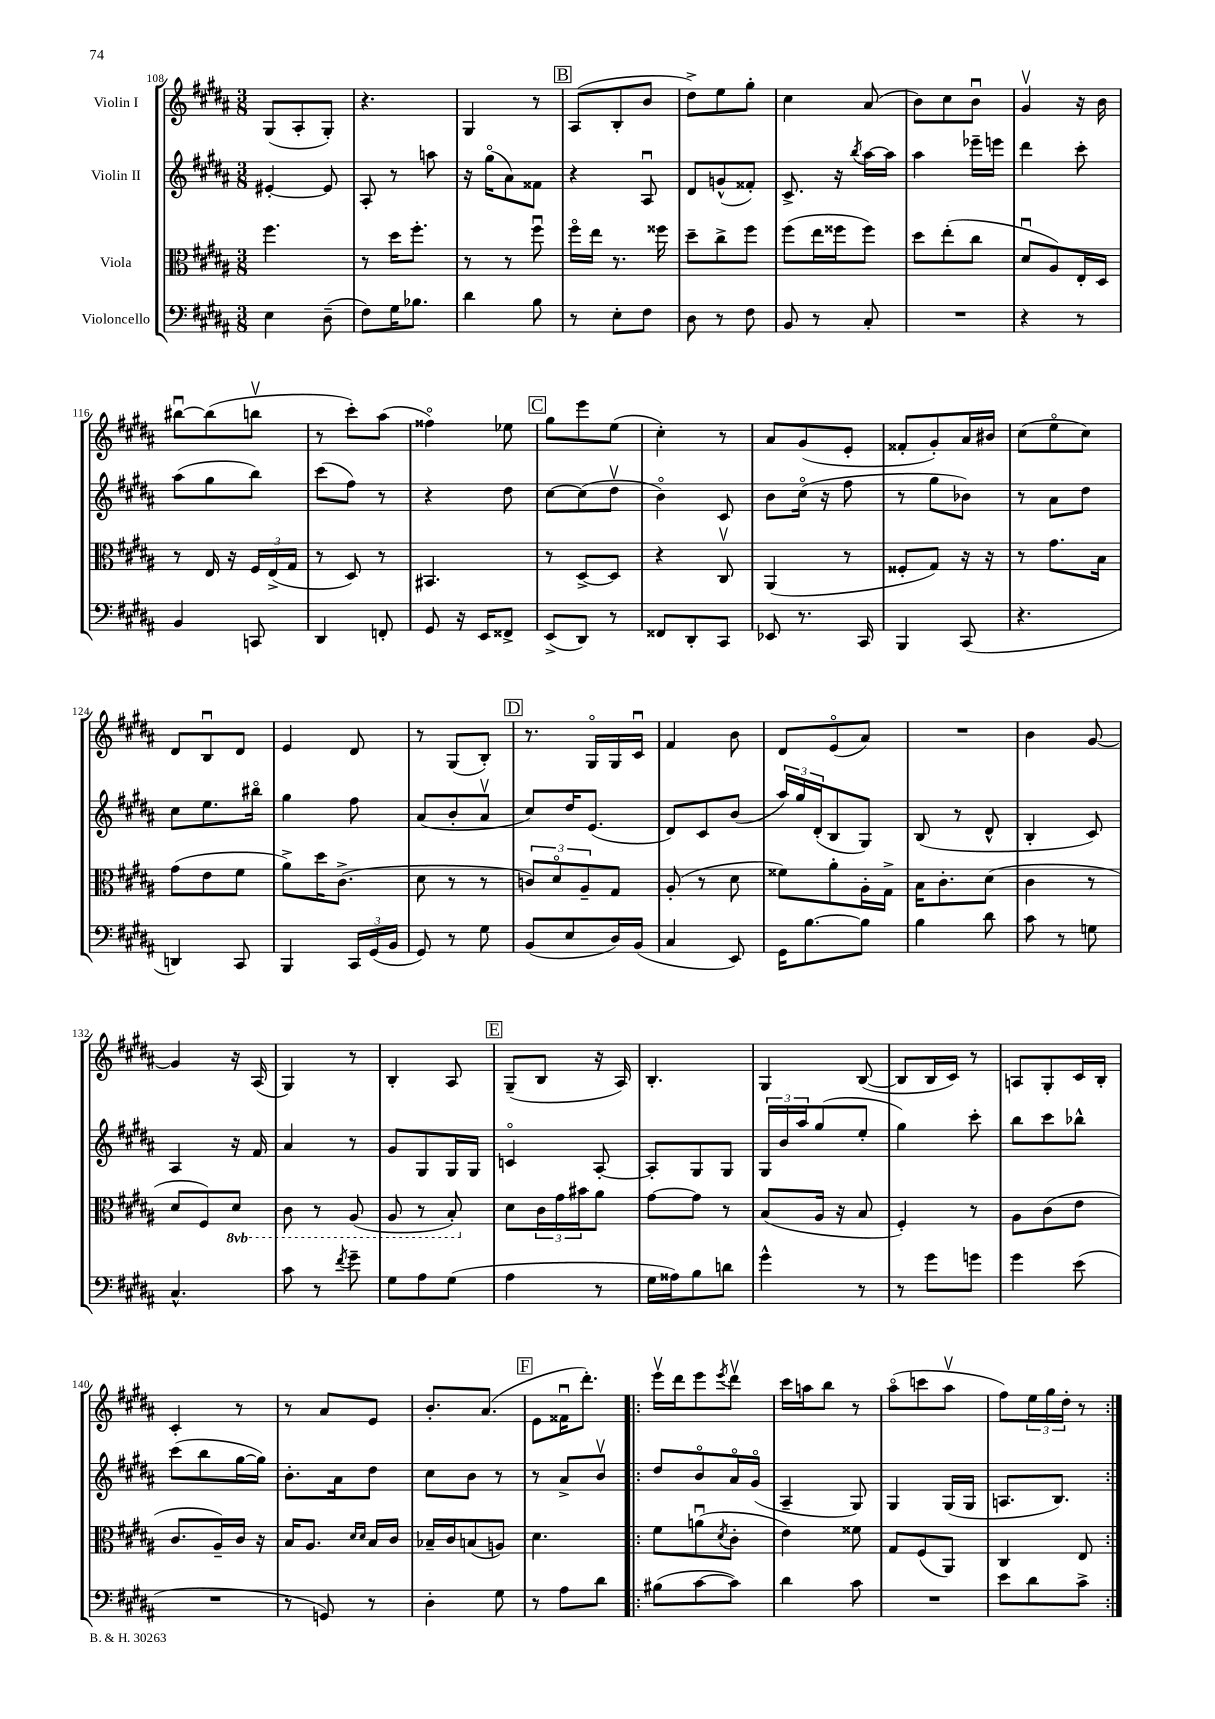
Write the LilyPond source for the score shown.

<<
\new StaffGroup <<
\new Staff = "s0" \with { instrumentName = "Violin I" } {
    \clef treble \key b \major \numericTimeSignature \time 3/8
    gis8( ais8-. gis8-.) |
    r4. |
    gis4 r8 |
    \mark \markup { \box "B" } ais8( b8-. b'8 |
    dis''8->) e''8 gis''8-. |
    cis''4 ais'8( |
    b'8) cis''8 b'8\downbow |
    gis'4\upbow r16 b'16 |
    bis''8~\downbow bis''8( b''8\upbow |
    r8 cis'''8-.) ais''8( |
    fisis''4\flageolet) ees''8 |
    \mark \markup { \box "C" } gis''8 e'''8 e''8( |
    cis''4-.) r8 |
    ais'8 gis'8( e'8-. |
    fisis'8-. gis'8-.) ais'16 bis'16 |
    cis''8( e''8\flageolet cis''8) |
    dis'8 b8\downbow dis'8 |
    e'4 dis'8 |
    r8 gis8( b8-.) |
    \mark \markup { \box "D" } r8. gis16\flageolet gis16 cis'16\downbow |
    fis'4 b'8 |
    dis'8 e'8\flageolet( ais'8) |
    R4. |
    b'4 gis'8~ |
    gis'4 r16 ais16( |
    gis4) r8 |
    b4-. ais8 |
    \mark \markup { \box "E" } gis8--( b8 r16 ais16) |
    b4.-. |
    gis4 b8~( |
    b8 b16 cis'16) r8 |
    a8 gis8-. cis'16 b16-. |
    cis'4-. r8 |
    r8 ais'8 e'8 |
    b'8.-. ais'8.( |
    \mark \markup { \box "F" } e'8 fisis'16\downbow dis'''8.-.) |
    \repeat volta 2 { e'''16\upbow dis'''16 e'''8 \acciaccatura { e'''8 } dis'''8\upbow |
    cis'''16 a''16 b''8 r8 |
    ais''8\flageolet( c'''8 ais''8\upbow |
    fis''8) \tuplet 3/2 { e''16 gis''16 dis''16-. } r8 | }
}
\new Staff = "s1" \with { instrumentName = "Violin II" } {
    \clef treble \key b \major \numericTimeSignature \time 3/8
    eis'4~-. eis'8 |
    ais8-. r8 a''8 |
    r16 gis''16\flageolet( ais'8) fisis'8 |
    \mark \markup { \box "B" } r4 ais8\downbow |
    dis'8 g'8-^( fisis'8-.) |
    cis'8.-> r16 \acciaccatura { b''8 } ais''16~ ais''16 |
    ais''4 ees'''16-- e'''16 |
    dis'''4 cis'''8-. |
    ais''8( gis''8 b''8) |
    cis'''8( fis''8) r8 |
    r4 dis''8 |
    \mark \markup { \box "C" } cis''8~ cis''8( dis''8\upbow |
    b'4\flageolet) cis'8 |
    b'8 cis''16\flageolet( r16 fis''8 |
    r8 gis''8 bes'8) |
    r8 ais'8 dis''8 |
    cis''8 e''8. bis''16\flageolet |
    gis''4 fis''8 |
    ais'8( b'8-. ais'8\upbow |
    \mark \markup { \box "D" } cis''8) dis''16 e'8.( |
    dis'8) cis'8 b'8( |
    \tuplet 3/2 { ais''16) gis''16 dis'16-.( } b8 gis8) |
    b8( r8 dis'8-^ |
    b4-. cis'8) |
    ais4 r16 fis'16 |
    ais'4 r8 |
    gis'8 gis8 gis16 gis16 |
    \mark \markup { \box "E" } c'4\flageolet ais8~-. |
    ais8-. gis8 gis8 |
    \tuplet 3/2 { gis16 b'16 ais''16 } gis''8( e''8-. |
    gis''4) cis'''8-. |
    b''8 cis'''8 bes''8-^ |
    cis'''8( b''8 gis''16~ gis''16) |
    b'8.-. ais'16 dis''8 |
    cis''8 b'8 r8 |
    \mark \markup { \box "F" } r8 ais'8-> b'8\upbow |
    \repeat volta 2 { dis''8 b'8\flageolet ais'16\flageolet gis'16\flageolet( |
    ais4-- gis8) |
    gis4 gis16( gis16 |
    a8. b8.) | }
}
\new Staff = "s2" \with { instrumentName = "Viola" } {
    \clef alto \key b \major \numericTimeSignature \time 3/8 \set Staff.ottavationMarkups = #ottavation-simple-ordinals
    fis''4. |
    r8 dis''16 fis''8.-. |
    r8 r8 fis''8\downbow |
    \mark \markup { \box "B" } fis''16\flageolet e''16 r8. fisis''16 |
    dis''8-- cis''8-> fis''8 |
    fis''8( e''16 fisis''16 fisis''8) |
    dis''8 e''8-.( cis''8 |
    dis'8\downbow ais8) e16-. dis16 |
    r8 e16 r16 \tuplet 3/2 { fis16 e16->( gis16 } |
    r8 dis8) r8 |
    bis,4. |
    \mark \markup { \box "C" } r8 dis8~-> dis8 |
    r4 cis8\upbow |
    ais,4( r8 |
    fisis8-. gis8) r16 r16 |
    r8 gis'8. b16 |
    gis'8( e'8 fis'8 |
    ais'8->) dis''16 cis'8.->( |
    dis'8 r8 r8 |
    \mark \markup { \box "D" } \tuplet 3/2 { c'8) dis'8\flageolet ais8-- } gis8 |
    ais8-.( r8 dis'8 |
    fisis'8) ais'8-. ais16-. gis16-> |
    b16 cis'8.-. dis'8( |
    cis'4 r8 |
    dis'8 fis8) \ottava #-1 dis8 |
    cis8 r8 ais,8( |
    ais,8 r8 b,8-.) \ottava #0 |
    \mark \markup { \box "E" } dis'8 \tuplet 3/2 { cis'16 gis'16 bis'16 } ais'8 |
    gis'8~ gis'8 r8 |
    b8( ais16 r16 b8 |
    fis4-.) r8 |
    ais8 cis'8( e'8 |
    cis'8. ais16--) cis'16 r16 |
    b16 ais8. \grace { dis'16 dis'16 } b16 cis'16 |
    bes16-- cis'16 b8( a8) |
    \mark \markup { \box "F" } dis'4. |
    \repeat volta 2 { fis'8 a'8\downbow( \acciaccatura { dis'8 } cis'8-. |
    e'4) fisis'8 |
    gis8 fis8( ais,8) |
    cis4 e8 | }
}
\new Staff = "s3" \with { instrumentName = "Violoncello" } {
    \clef bass \key b \major \numericTimeSignature \time 3/8
    e4 dis8--( |
    fis8) gis16 bes8. |
    dis'4 b8 |
    \mark \markup { \box "B" } r8 e8-. fis8 |
    dis8 r8 fis8 |
    b,8 r8 cis8-. |
    R4. |
    r4 r8 |
    b,4 c,8 |
    dis,4 f,8-. |
    gis,8 r16 e,16 fisis,8-> |
    \mark \markup { \box "C" } e,8->( dis,8) r8 |
    fisis,8 dis,8-. cis,8 |
    ees,8 r8. cis,16 |
    b,,4 cis,8( |
    r4. |
    d,4) cis,8 |
    b,,4 \tuplet 3/2 { cis,16 gis,16( b,16 } |
    gis,8) r8 gis8 |
    \mark \markup { \box "D" } b,8( e8 dis16) b,16( |
    cis4 e,8) |
    gis,16 b8.~ b8 |
    b4 dis'8 |
    cis'8 r8 g8 |
    cis4.-^ |
    cis'8 r8 \acciaccatura { fis'8 } gis'8-- |
    gis8 ais8 gis8( |
    \mark \markup { \box "E" } ais4 r8 |
    gis16 aisis16) b8 d'8 |
    gis'4-^ r8 |
    r8 gis'8 g'8 |
    gis'4 e'8( |
    R4. |
    r8 g,8) r8 |
    dis4-. gis8 |
    \mark \markup { \box "F" } r8 ais8 dis'8 |
    \repeat volta 2 { bis8( cis'8~ cis'8) |
    dis'4 cis'8 |
    R4. |
    e'8 dis'8 cis'8-> | }
}
>>
>>
\layout { \context { \Score currentBarNumber = #108 } }
